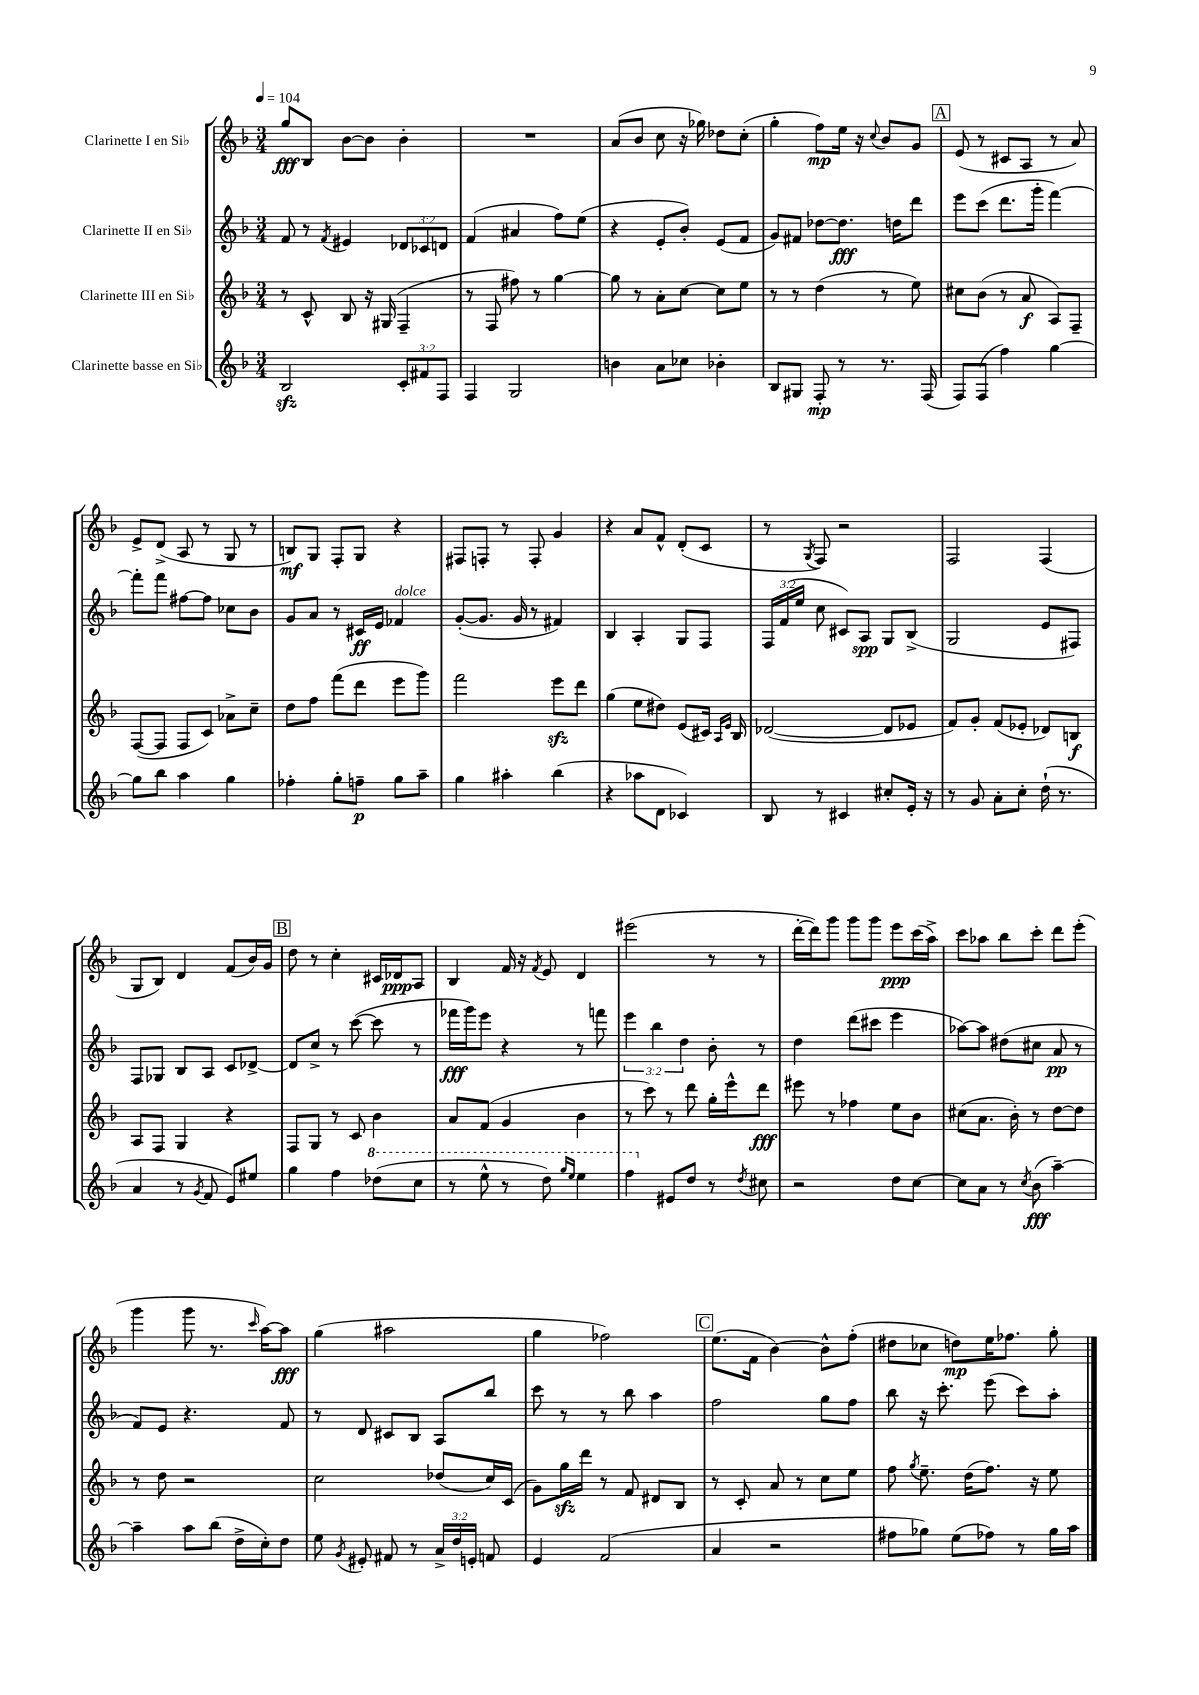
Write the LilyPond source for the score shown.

<<
\new StaffGroup <<
\new Staff = "s0" \with { instrumentName = "Clarinette I en Sib" } {
    \clef treble \key f \major \numericTimeSignature \time 3/4 \tempo 4 = 104
    \autoBeamOff g''8[\fff bes8] bes'8[~ bes'8] bes'4-. |
    R2. |
    a'8[( bes'8] c''8 r16 ges''16) des''8[ c''8]-.( |
    g''4-. f''8[\mp) e''16] r16 \appoggiatura { c''8 } bes'8[ g'8] |
    \mark \markup { \box "A" } e'8( r8 cis'8[ a8] r8 a'8) |
    e'8[-> d'8]->( a8 r8 g8 r8 |
    b8[\mf) g8] f8[-. g8] r4 |
    fis8[ f8]-. r8 f8-. g'4 |
    r4 a'8[ f'8]-^ d'8[-.( c'8] |
    r8 \acciaccatura { g8 } f8) r2 |
    f2 f4( |
    g8[ bes8]) d'4 f'8[( bes'16) g'16] |
    \mark \markup { \box "B" } d''8 r8 c''4-. cis'16[ des'16\ppp a8] |
    bes4 f'16 r16 \acciaccatura { f'8 } e'8 d'4 |
    eis'''2( r8 r8 |
    d'''16[~-. d'''16) g'''8] g'''8[ g'''8] e'''8[\ppp c'''16( a''16]->) |
    c'''8[ aes''8] bes''8[ c'''8]-. d'''8[ e'''8]-.( |
    g'''4 g'''8 r8. \grace { c'''16 } a''16[~) a''8]\fff |
    g''4( ais''2 |
    g''4 fes''2) |
    \mark \markup { \box "C" } e''8.[( f'16] bes'4~) bes'8[-^ f''8]-.( |
    dis''8[ ces''8] d''8[\mp) e''16 fes''8.] g''8-. \bar "|." |
}
\new Staff = "s1" \with { instrumentName = "Clarinette II en Sib" } {
    \clef treble \key f \major \numericTimeSignature \time 3/4 \override Staff.TupletNumber.text = #tuplet-number::calc-fraction-text
    \autoBeamOff f'8 r8 \acciaccatura { f'8 } eis'4 \tuplet 3/2 { des'8[ ces'8 d'8] } |
    f'4( ais'4 f''8[) e''8]( |
    r4 e'8[-. bes'8]-.) e'8[( f'8] |
    g'8[) fis'8] des''8[~ des''8.]\fff d''16[ d'''8] |
    \mark \markup { \box "A" } e'''8[ c'''8]( d'''8.[ g'''16]-. f'''4~) |
    f'''8[-. f'''8] fis''8[~ fis''8] ces''8[ bes'8] |
    g'8[ a'8] r8 cis'16[\ff e'16] fes'4^\markup { \italic "dolce" } |
    g'8[~-.( g'8.] g'16 r8 fis'4) |
    bes4 a4-. g8[ f8] |
    \tuplet 3/2 { f16[ f'16( e''16] } c''8 cis'8[) a8]\spp g8[ bes8]->( |
    g2 e'8[ fis8]) |
    f8[ ges8] bes8[ a8] c'8[ des'8]~-> |
    \mark \markup { \box "B" } des'8[ c''8]-> r8 c'''8~( c'''8 r8 |
    fes'''16[\fff g'''16) e'''8] r4 r8 f'''8 |
    \tuplet 3/2 { e'''4 bes''4 d''4 } bes'8-. r8 |
    d''4 d'''8[( cis'''8] e'''4 |
    aes''8[~) aes''8] dis''8[( cis''8] a'8\pp r8 |
    f'8[) e'8] r4. f'8 |
    r8 d'8 cis'8[ bes8] a8[ bes''8] |
    c'''8 r8 r8 bes''8 a''4 |
    \mark \markup { \box "C" } f''2 g''8[ f''8] |
    bes''8 r16 c'''8.-. e'''8( c'''8[) a''8]-. \bar "|." |
}
\new Staff = "s2" \with { instrumentName = "Clarinette III en Sib" } {
    \clef treble \key f \major \numericTimeSignature \time 3/4
    \autoBeamOff r8 c'8-^ bes8 r16 gis16( f4-- |
    r8 f8 fis''8) r8 g''4~ |
    g''8 r8 a'8[-. c''8]~ c''8[ e''8] |
    r8 r8 d''4( r8 e''8) |
    \mark \markup { \box "A" } cis''8[ bes'8]( r8 a'8\f a8[) f8]-- |
    f8[~( f8] f8[ c'8]) aes'8[-> c''8]-- |
    d''8[ f''8] f'''8[( d'''8] e'''8[ g'''8]) |
    f'''2 e'''8[\sfz d'''8] |
    g''4( e''8[ dis''8]) e'8[( cis'16]) \grace { a16[ e'16] } bes16 |
    des'2~( des'8[ ees'8] |
    f'8[) g'8]-. f'8[( ees'8]-. des'8[) b8]\f |
    a8[ f8] g4 r4 |
    \mark \markup { \box "B" } f8[ g8] r8 c'8 bes'4 |
    a'8[ f'8]( g'4 bes'4 |
    r8 c'''8) r8 d'''8 g''16[-. e'''16-^ d'''8]\fff |
    eis'''8 r8 fes''4 e''8[ bes'8] |
    cis''8[( a'8.] bes'16-.) r8 d''8[~ d''8] |
    r8 d''8 r2 |
    c''2 des''8[( c''16) c'16]( |
    g'8[) g''16\sfz d'''16] r8 f'8 dis'8[ bes8] |
    \mark \markup { \box "C" } r8 c'8-. a'8 r8 c''8[ e''8] |
    f''8 \acciaccatura { g''8 } e''8.-- d''16[( f''8.]) r16 e''8 \bar "|." |
}
\new Staff = "s3" \with { instrumentName = "Clarinette basse en Sib" } {
    \clef treble \key f \major \numericTimeSignature \time 3/4 \override Staff.TupletNumber.text = #tuplet-number::calc-fraction-text
    \autoBeamOff bes2\sfz \tuplet 3/2 { c'8[-. fis'8 f8] } |
    f4 g2 |
    b'4 a'8[ ces''8] bes'4-. |
    bes8[ gis8] f8-.\mp r8 r8. f16( |
    \mark \markup { \box "A" } f8[) f8]( f''4) g''4~ |
    g''8[ bes''8] a''4 g''4 |
    fes''4-. g''8[-. f''8]--\p g''8[ a''8]-- |
    g''4 ais''4-. bes''4( |
    r4 aes''8[ d'8] ces'4) |
    bes8 r8 cis'4 cis''8[-. e'16]-. r16 |
    r8 g'8 a'8[-. c''8]-. d''16-!( r8. |
    a'4 r8 \acciaccatura { g'8 } f'8 e'8[) eis''8] |
    \mark \markup { \box "B" } g''4 f''4 \ottava #1 des'''8[( c'''8] |
    r8 e'''8-^ r8 d'''8) \grace { g'''16[ e'''16] } e'''4 |
    f'''4 \ottava #0 eis'8[ d''8] r8 \acciaccatura { d''8 } cis''8 |
    r2 d''8[ c''8]~ |
    c''8[ a'8] r8 \acciaccatura { c''8 } bes'8\fff( a''4~--) |
    a''4-- a''8[ bes''8]( d''16[-> c''16-.) d''8] |
    e''8 \acciaccatura { g'8 } eis'8-. fis'8 r8 \tuplet 3/2 { a'16[-> d''16 e'16]-. } f'8 |
    e'4 f'2( |
    \mark \markup { \box "C" } a'4 r2 |
    fis''8[ ges''8]) e''8[( fes''8]) r8 ges''16[ a''16] \bar "|." |
}
>>
>>
\layout { \context { \Score \remove "Bar_number_engraver" } }
